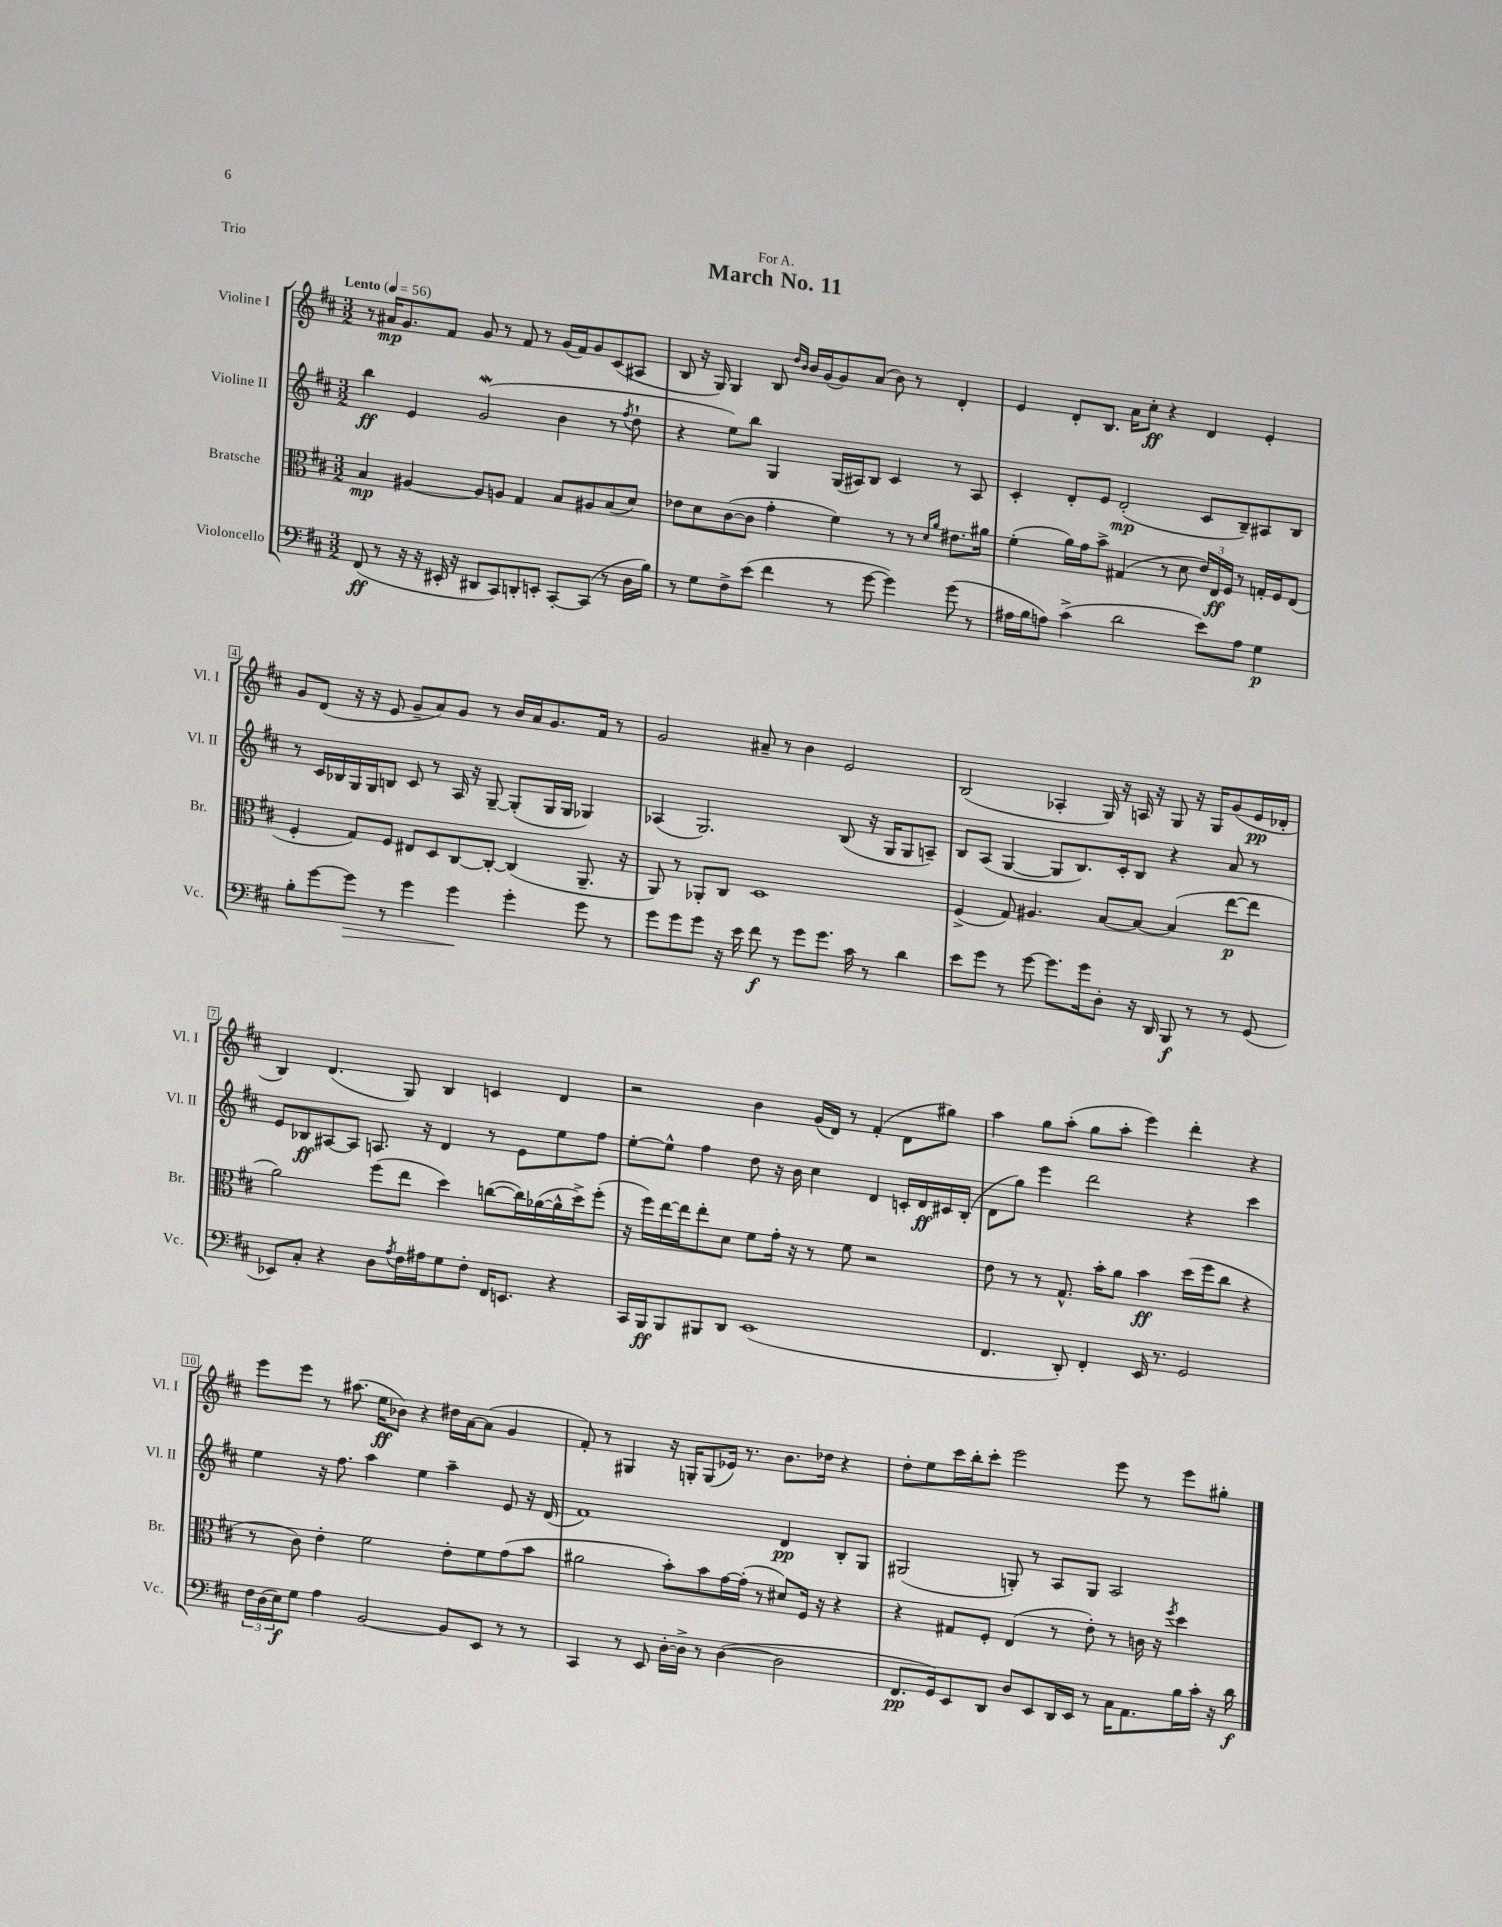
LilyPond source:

\header { title = "March No. 11" dedication = "For A." piece = "Trio" }
<<
\new StaffGroup <<
\new Staff = "s0" \with { instrumentName = "Violine I" shortInstrumentName = "Vl. I" } {
    \clef treble \key d \major \numericTimeSignature \time 3/2 \tempo "Lento" 4 = 56
    r8 ais'16\mp g'8. fis'8 g'8 r8 fis'8 r8 g'16( fis'16) g'8 cis'8( ais8 |
    b8 r16 g16) g4 b8 \grace { d''16 b'16 } b'16 g'16( g'8) a'8( b'8) r8 d'4-. |
    e'4 d'8-. b8. a'16 cis''8-.\ff r4 d'4 e'4-. |
    g'8 d'8( r16 r16 e'8 g'8-- a'8) g'8 r8 b'16 a'16 g'8. fis'16 r8 |
    g'2 ais'8-- r8 b'4 e'2 |
    b2( aes4-. g16) r16 a16 r16 g8 r16 g16 g'8( e'16\pp des'16-. |
    b4) d'4.( g8) b4 c'4 d'4 |
    r2 b'4 g'16( d'16) r8 fis'4-.( d'8 gis''8) |
    a''4 g''8 a''8-.( g''8 a''8-. e'''4) d'''4-. r4 |
    e'''8 e'''8 r8 ais''8.( e''16\ff bes'8) r4 dis''16 a'16~ a'8( g'4 |
    fis'8-.) r8 gis4 r16 g16-. g8( ees'16) r8. b'8. des''16 r4 |
    d''8-. e''8 cis'''16 b''16-. cis'''8-. e'''2 e'''8 r8 e'''8 gis''8-. \bar "|." |
}
\new Staff = "s1" \with { instrumentName = "Violine II" shortInstrumentName = "Vl. II" } {
    \clef treble \key d \major \numericTimeSignature \time 3/2
    b''4\ff e'4 g'2\mordent( b'4 r8 \acciaccatura { fis''8 } d''8-! |
    r4 e''8) b''8 g4 g16( ais16) b8 cis'4 r8 ais8 |
    cis'4-. d'8-. e'8 d'2-.\mp( cis'8 b8--) ais8 b8 |
    r8 cis'16 bes16 g16 g16 b8 cis'8 r8 a16 r16 g8~-- g8-.( g16 g16 ges4) |
    aes4( g2.) b8( r16 g16 g8 a8--) |
    b8 a8( g4~ g8 b8.) cis'16-. b8 r4 a'8 r8 |
    e'8 bes8\ff ais8~ ais8 a8. r16 d'4 r8 e'8 e''8 fis''8 |
    e''8~-. e''8-^ fis''4 d''8 r16 b'16 cis''4 d'4 c'16-. d'16\ff cis'16 b16-.( |
    d'8 g''8) e'''4 d'''2 r4 cis'''4 |
    e''4 r16 fis''8. a''4 e''4 a''4-- e'8 r16 d'16( |
    fis'1) d'4\pp b8-. g8 |
    gis2( g8-.) r8 a8 g8 a2 \bar "|." |
}
\new Staff = "s2" \with { instrumentName = "Bratsche" shortInstrumentName = "Br." } {
    \clef alto \key d \major \numericTimeSignature \time 3/2
    b4\mp ais4~ ais8 a8 g4 b8 ais8 b8( d'8) |
    ees'8 d'8 cis'8~( cis'8 g'4-. fis'4) r8 r8 \grace { d'16 a'16 } eis'8. ais'16 |
    fis'4-.( a'16) g'16 b'8-> gis4( r8 d'8 \tuplet 3/2 { e'16) e16\ff fis16 } r8 g16-. fis16 e8( |
    fis4-. g8) fis8 eis8 d8 cis8~ cis8~-. cis4( a,8.-- r16 |
    a,8) r8 aes,8-. cis8 d1 |
    fis4->( g8) ais4. b8~ b8~ b4( e''8~\p e''8 |
    a'2) fis''8( e''8 d''4) c''8~( c''16) aes'16~( aes'16-^ d''16->) fis''8-.( |
    r16 fis''16) e''16~ e''16 e''8-. d'8 fis'8 g'16-. r16 r8 fis'8 r2 |
    e'8 r8 r8 g8.-^ b'16-. a'8 b'4\ff d''16( fis''16 cis''8 r4 |
    r8 cis'8) e'4-. fis'2 e'8-. fis'8 g'8( b'8 |
    ais'2 b'8-.) b'8 g'16~ g'16-.( r8 dis'8) fis16 r16 r4 |
    r4 gis8 fis8-. e4( r8 e'8-.) r8 c'16 r16 \acciaccatura { fis''8 } d''4 \bar "|." |
}
\new Staff = "s3" \with { instrumentName = "Violoncello" shortInstrumentName = "Vc." } {
    \clef bass \key d \major \numericTimeSignature \time 3/2
    fis,8\ff( r8 r16 r16 eis,16-. r16 dis,8 cis,8) d,8-. e,8-. cis,8~-. cis,8( r8 d16 b16) |
    r8 g8 fis8-> e'8( fis'4 r8 g'8~ g'4) g'8( r8 |
    ais16 b16 a8) cis'4->( d'2 e'8) a8 g4\p |
    b8-. g'8~ g'8\> r8 g'4 g'4\! g'4-. g'8 r8 |
    g'8 g'8 g'8 r16 e'16 fis'8\f r8 g'8 g'8. cis'16 r8 d'4 |
    e'8 g'8 r8 g'8~ g'8. g'16 d8-. r16 d,16 b,,8\f r8 r8 g,8( |
    ees,8) cis8-. r4 d8 \acciaccatura { a8 } fis16 ais16 g8 fis8-. fis,16 e,8. r4 |
    cis,16 b,,16\ff b,,8 bis,,8 d,8 e,1( |
    fis,4. d,8-.) fis,4-. e,16 r8. g,2 |
    \tuplet 3/2 { fis16 d16( e16\f) } g8 a4 b,2~ b,8 e,8 r8 r8 |
    cis,4 r8 e,8 d16~-. d16-> r8 d4~( d2 |
    fis,8.\pp g,16) e,8 d,8 d8 e,8 d,16 e,16 r8 cis16 a,8. b16 cis'16-. r16 d'16\f \bar "|." |
}
>>
>>
\layout { \context { \Score \override BarNumber.stencil = #(make-stencil-boxer 0.1 0.3 ly:text-interface::print) } }
